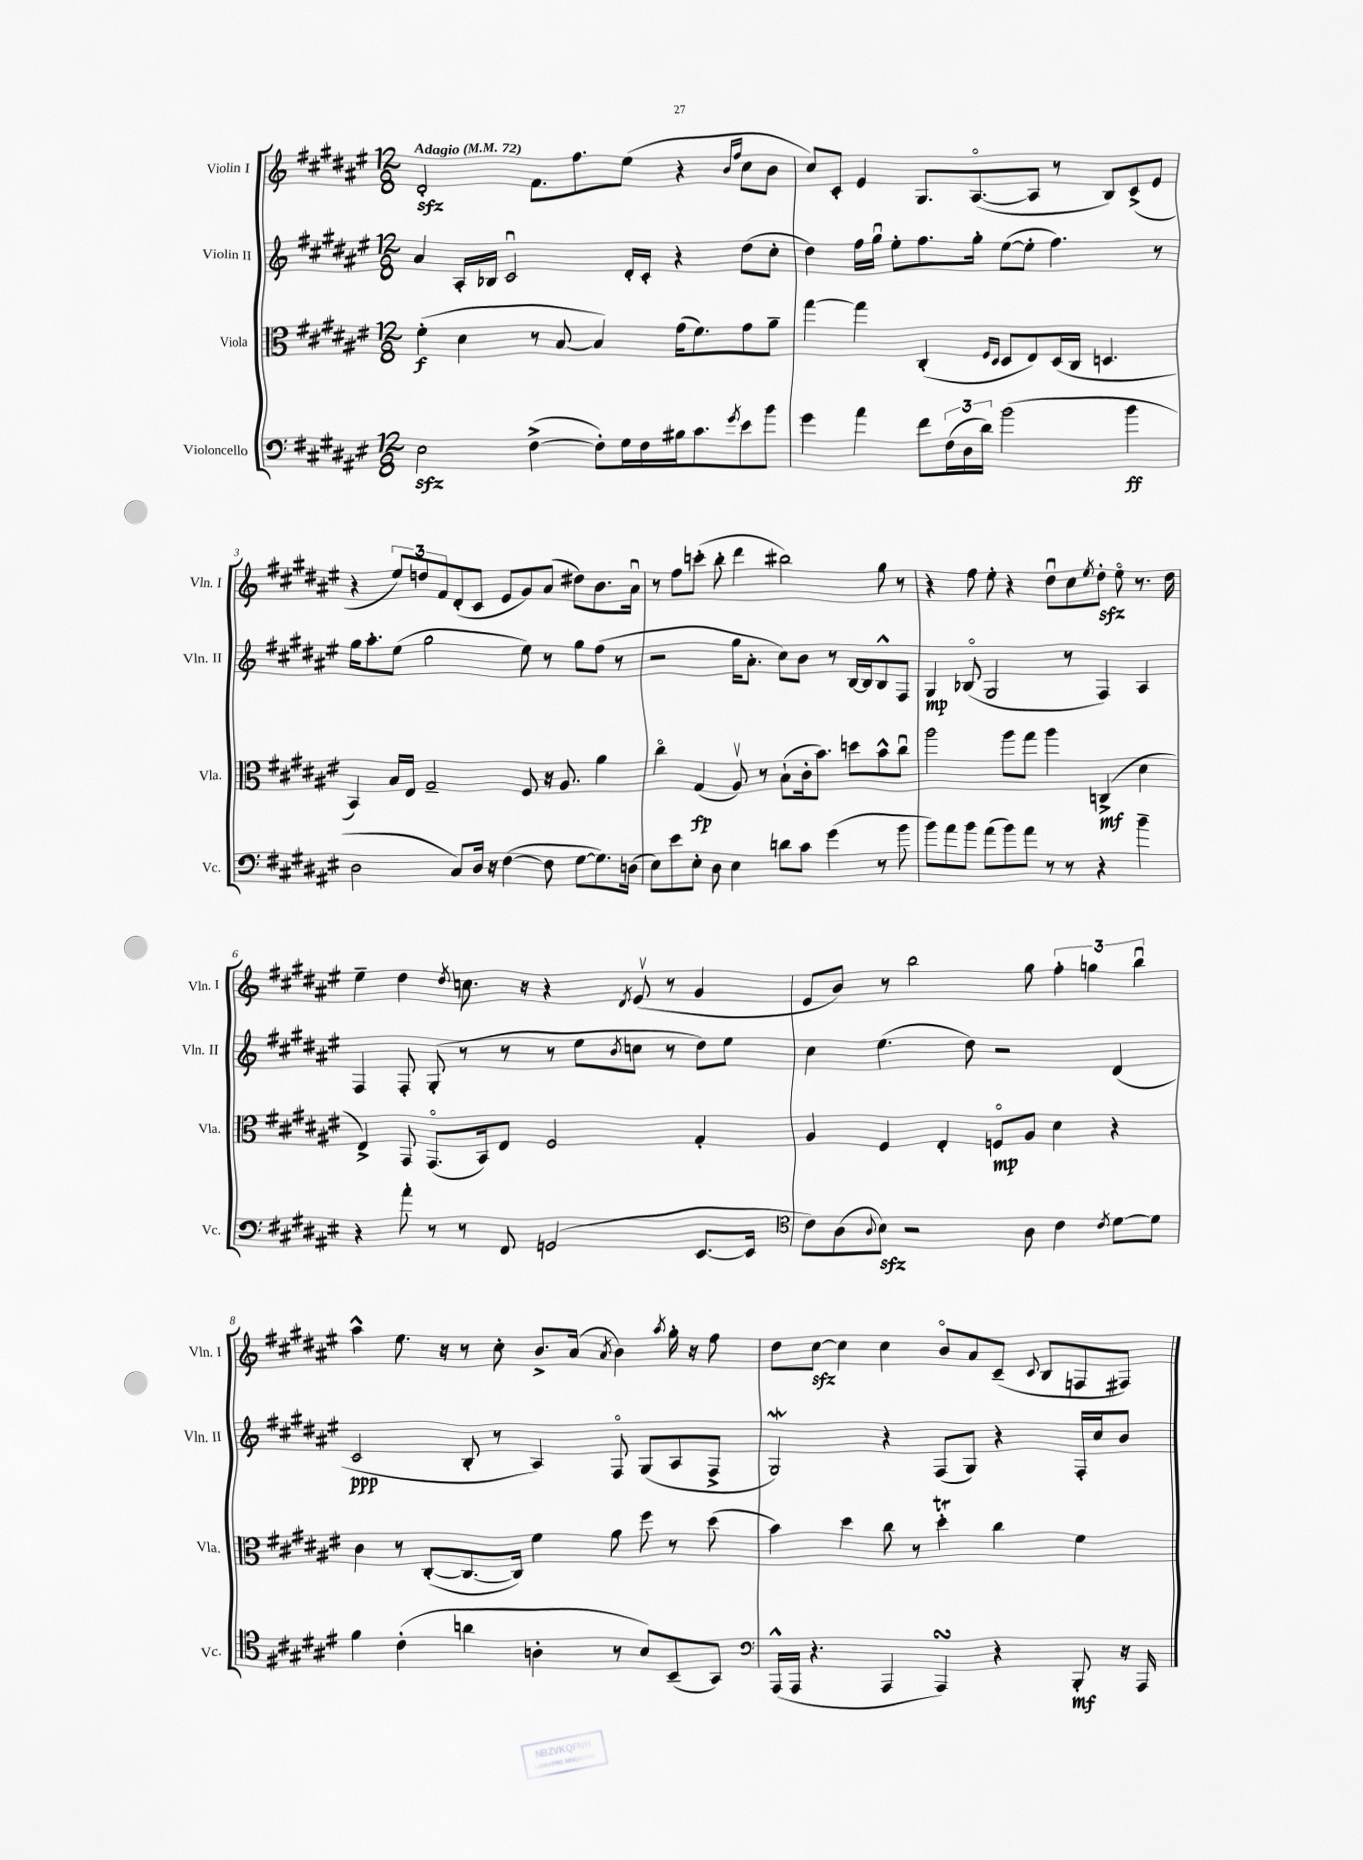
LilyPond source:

<<
\new StaffGroup <<
\new Staff = "s0" \with { instrumentName = "Violin I" shortInstrumentName = "Vln. I" } {
    \clef treble \key fis \major \numericTimeSignature \time 12/8 \tempo "Adagio" 4 = 72
    dis'2-.\sfz fis'8. fis''8. eis''8( r4 \grace { b'16 fis''16 } cis''8 b'8 |
    cis''8) cis'8-. eis'4 gis8. ais8.~\flageolet( ais8 r8 b8) cis'8->( eis'8 |
    r4 \tuplet 3/2 { eis''8) d''8 fis'8 } dis'8-.( cis'8 eis'8 gis'8) ais'8( dis''8) b'8. ais'16\downbow |
    r8 fis''8 c'''8-.( b''8-. dis'''4 bis''2) gis''8 r8 |
    r4 fis''8 eis''8-. r4 dis''8\downbow cis''8 \acciaccatura { eis''8 } dis''8-.\sfz eis''8\flageolet r8. dis''16 |
    eis''4-- dis''4 \acciaccatura { dis''8 } c''8. r16 r4 \acciaccatura { dis'8 } eis'8\upbow( r8 gis'4 |
    eis'8 b'8) r8 b''2 gis''8 \tuplet 3/2 { fis''4-. g''4 b''4\downbow } |
    ais''4-^ eis''8. r16 r8 cis''8-. b'8.-> ais'16( \acciaccatura { ais'8 } b'4) \acciaccatura { ais''8 } gis''16-. r16 fis''8 |
    dis''8 cis''8~\sfz cis''4 cis''4 b'8\flageolet ais'8 cis'8--( \appoggiatura { cis'8 } b8 f8 fis8) \bar "|." |
}
\new Staff = "s1" \with { instrumentName = "Violin II" shortInstrumentName = "Vln. II" } {
    \clef treble \key fis \major \numericTimeSignature \time 12/8
    ais'4 ais16-. bes16 cis'2\downbow dis'16-. cis'16-. r4 dis''8( cis''8-. |
    dis''4) fis''16 gis''16\downbow eis''8-. fis''8. gis''16-. eis''8~( eis''8-. fis''4.) r8 |
    gis''16 ais''8.-. eis''8( gis''2 eis''8) r8 gis''8 fis''8( r8 |
    r2 gis''16 ais'8.-. cis''8) b'8 r8 b16~ b16 b8-^ fis8 |
    gis4\mp bes8\flageolet( gis2 r8 fis4) ais4 |
    fis4 fis8-. gis8-.( r8 r8 r8 eis''8 \acciaccatura { b'8 } c''8 r8 dis''8) eis''8 |
    cis''4 eis''4.( dis''8) r2 dis'4( |
    cis'2\ppp b8-. r8 ais4) fis8\flageolet gis8( ais8 fis8-> |
    gis2\mordent) r4 fis8( gis8) r4 fis16-. cis''16 b'8 \bar "|." |
}
\new Staff = "s2" \with { instrumentName = "Viola" shortInstrumentName = "Vla." } {
    \clef alto \key fis \major \numericTimeSignature \time 12/8
    fis'4-.\f( dis'4 r8 b8~ b4) gis'16( fis'8.) gis'8 ais'8-- |
    gis''4~ gis''4 cis4-.( \grace { fis16 dis16 } dis8 eis8) dis16( cis16 d4. |
    b,4) b16 eis16 gis2-- fis8 r16 ais8. ais'4 |
    cis''4\flageolet gis4\fp( ais8\upbow) r8 b8-!( cis'16-. b'8.) d''8 b'8-^ cis''8\downbow |
    ais''2 ais''8 gis''8 ais''4 c4->\mf( dis'4 |
    eis4->) gis,8 gis,8.\flageolet( b,16) eis8 fis2 gis4-. |
    ais4 fis4 eis4-. f8\flageolet\mp ais8 dis'4 r4 |
    cis'4 r8 cis8~-.( cis8.~ cis16) fis'4 ais'8 fis''8 r8 dis''8( |
    b'4) dis''4 cis''8 r8 dis''4-.\trill cis''4 fis'4 \bar "|." |
}
\new Staff = "s3" \with { instrumentName = "Violoncello" shortInstrumentName = "Vc." } {
    \clef bass \key fis \major \numericTimeSignature \time 12/8
    eis2\sfz fis4~->( fis8-.) gis16 fis16 bis16 cis'8. \acciaccatura { gis'8 } eis'8 b'8 |
    gis'4 ais'4 fis'8 \tuplet 3/2 { fis16( dis16 dis'16) } b'2( b'4\ff |
    dis2 cis8) dis16 r16 fis4~( fis8 gis8~ gis8.) d16( |
    eis8) eis'8 eis8-. dis8 eis4 d'8 cis'8 gis'4( r8 b'8 |
    b'8) ais'8 b'8 ais'8( b'8) ais'8 r8 r8 r4 b'4-- |
    r4 ais'8-. r8 r8 fis,8 g,2( eis,8.~ eis,16 |
    \clef tenor cis'8) ais8( \appoggiatura { ais8 } b8\sfz) r2 ais8 cis'4 \acciaccatura { cis'8 } dis'8~ dis'8 |
    fis'4 cis'4-.( a'4 a4-. r8 b8) b,8--( gis,8) |
    \clef bass ais,,16-^( ais,,16 r4. ais,,4 ais,,4\turn) r4 b,,8-.\mf r16 ais,,16 \bar "|." |
}
>>
>>
